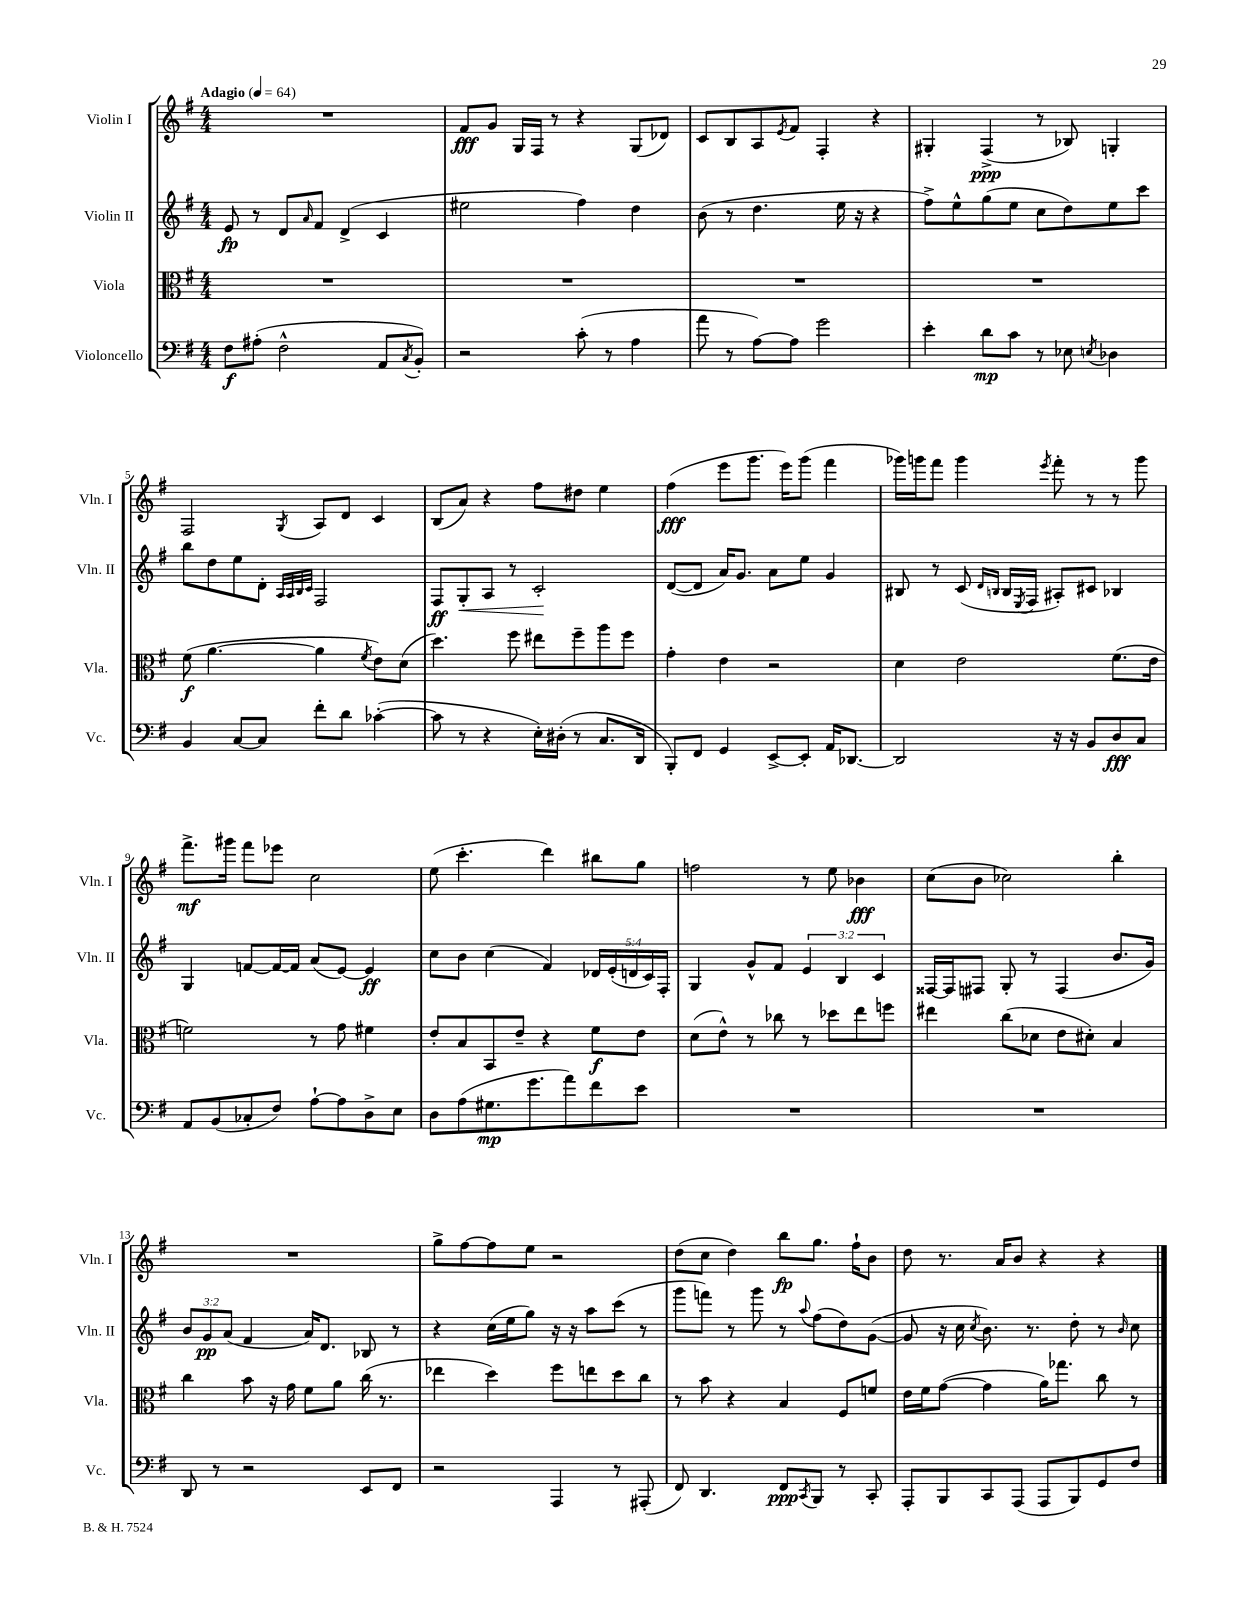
<<
\new StaffGroup <<
\new Staff = "s0" \with { instrumentName = "Violin I" shortInstrumentName = "Vln. I" } {
    \clef treble \key g \major \numericTimeSignature \time 4/4 \tempo "Adagio" 4 = 64
    R1 |
    fis'8\fff g'8 g16 fis16 r8 r4 g8( des'8) |
    c'8 b8 a8 \acciaccatura { e'8 } fis'8 fis4-. r4 |
    gis4-. fis4->\ppp( r8 bes8) g4-. |
    fis2 \acciaccatura { g8 } a8 d'8 c'4 |
    b8( a'8) r4 fis''8 dis''8 e''4 |
    fis''4\fff( e'''8 g'''8. e'''16) g'''8( fis'''4 |
    ges'''16) g'''16 fis'''8 g'''4 \acciaccatura { e'''8 } fis'''8-. r8 r8 g'''8 |
    fis'''8.->\mf gis'''16 fis'''8 ees'''8 c''2 |
    e''8( c'''4.-. d'''4) bis''8 g''8 |
    f''2 r8 e''8 bes'4\fff |
    c''8( b'8 ces''2) b''4-. |
    R1 |
    g''8-> fis''8~ fis''8 e''8 r2 |
    d''8( c''8 d''4) b''8\fp g''8. fis''16-! b'8 |
    d''8 r8. a'16 b'8 r4 r4 \bar "|." |
}
\new Staff = "s1" \with { instrumentName = "Violin II" shortInstrumentName = "Vln. II" } {
    \clef treble \key g \major \numericTimeSignature \time 4/4 \override Staff.TupletNumber.text = #tuplet-number::calc-fraction-text
    e'8\fp r8 d'8 \grace { a'16 } fis'8 d'4->( c'4 |
    eis''2 fis''4) d''4 |
    b'8( r8 d''4. e''16 r16 r4 |
    fis''8->) e''8-^ g''8( e''8 c''8 d''8) e''8 c'''8 |
    b''8 d''8 e''8 d'8-. \grace { a32 a32 b32 c'32 } fis2 |
    fis8\ff g8-.\< a8 r8 c'2-.\! |
    d'8~( d'8 a'16) g'8. a'8 e''8 g'4 |
    bis8 r8 c'8( \grace { d'16 b16 } b16 \acciaccatura { e8 } fis16 ais8-.) cis'8 bes4 |
    g4 f'8~ f'16~ f'16 a'8( e'8~) e'4\ff |
    c''8 b'8 c''4( fis'4) \tuplet 5/4 { des'16 e'16-.( d'16 c'16) fis16-. } |
    g4 g'8-^ fis'8 \tuplet 3/2 { e'4 b4 c'4 } |
    fisis16~ fisis16 fis8 g8-. r8 fis4( b'8. g'16) |
    \tuplet 3/2 { b'8 g'8\pp a'8( } fis'4 a'16) d'8. bes8 r8 |
    r4 c''16( e''16 g''8) r16 r16 a''8 c'''8( r8 |
    g'''8 f'''8) r8 g'''8 r8 \appoggiatura { a''8 } fis''8( d''8) g'8~( |
    g'8 r16 c''16 \acciaccatura { c''8 } b'8.) r8. d''8-. r8 \grace { b'16 } c''8 \bar "|." |
}
\new Staff = "s2" \with { instrumentName = "Viola" shortInstrumentName = "Vla." } {
    \clef alto \key g \major \numericTimeSignature \time 4/4
    R1 |
    R1 |
    R1 |
    R1 |
    fis'8\f( a'4.~ a'4 \acciaccatura { fis'8 } e'8) d'8( |
    d''4.) fis''8 eis''8 fis''8-- a''8 fis''8 |
    g'4-. e'4 r2 |
    d'4 e'2 fis'8.( e'16 |
    f'2) r8 g'8 fis'4 |
    e'8-. b8 b,8 e'8-- r4 fis'8\f e'8 |
    d'8( e'8-^) r8 ces''8 r8 des''8 e''8 f''8 |
    eis''4 c''8( des'8 e'8 dis'8-.) b4 |
    c''4 b'8 r16 g'16 fis'8 a'8 c''16( r8. |
    ees''4 d''4) fis''8 e''8 d''8 c''8 |
    r8 b'8 r4 b4 fis8 f'8 |
    e'16 fis'16 g'8~( g'4 a'16) ges''8. c''8 r8 \bar "|." |
}
\new Staff = "s3" \with { instrumentName = "Violoncello" shortInstrumentName = "Vc." } {
    \clef bass \key g \major \numericTimeSignature \time 4/4
    fis8\f ais8-.( fis2-^ a,8 \acciaccatura { c8 } b,8-.) |
    r2 c'8-.( r8 a4 |
    a'8 r8 a8~) a8 g'2 |
    e'4-. d'8\mp c'8 r8 ees8 \acciaccatura { e8 } des4 |
    b,4 c8~ c8 fis'8-. d'8 ces'4~-.( |
    ces'8 r8 r4 e16-.) dis16-.( r8 c8. d,16 |
    b,,8-.) fis,8 g,4 e,8~-> e,8-. a,16 des,8.~ |
    des,2 r16 r16 b,8 d8\fff c8 |
    a,8 b,8( ces8-. fis8) a8~-! a8 d8-> e8 |
    d8 a8( gis8.\mp g'8. a'8) fis'8 e'8 |
    R1 |
    R1 |
    d,8 r8 r2 e,8 fis,8 |
    r2 a,,4 r8 ais,,8-.( |
    fis,8) d,4. fis,8\ppp \acciaccatura { c,8 } b,,8 r8 c,8-. |
    a,,8-. b,,8 c,8 a,,8( a,,8 b,,8) g,8 fis8 \bar "|." |
}
>>
>>
